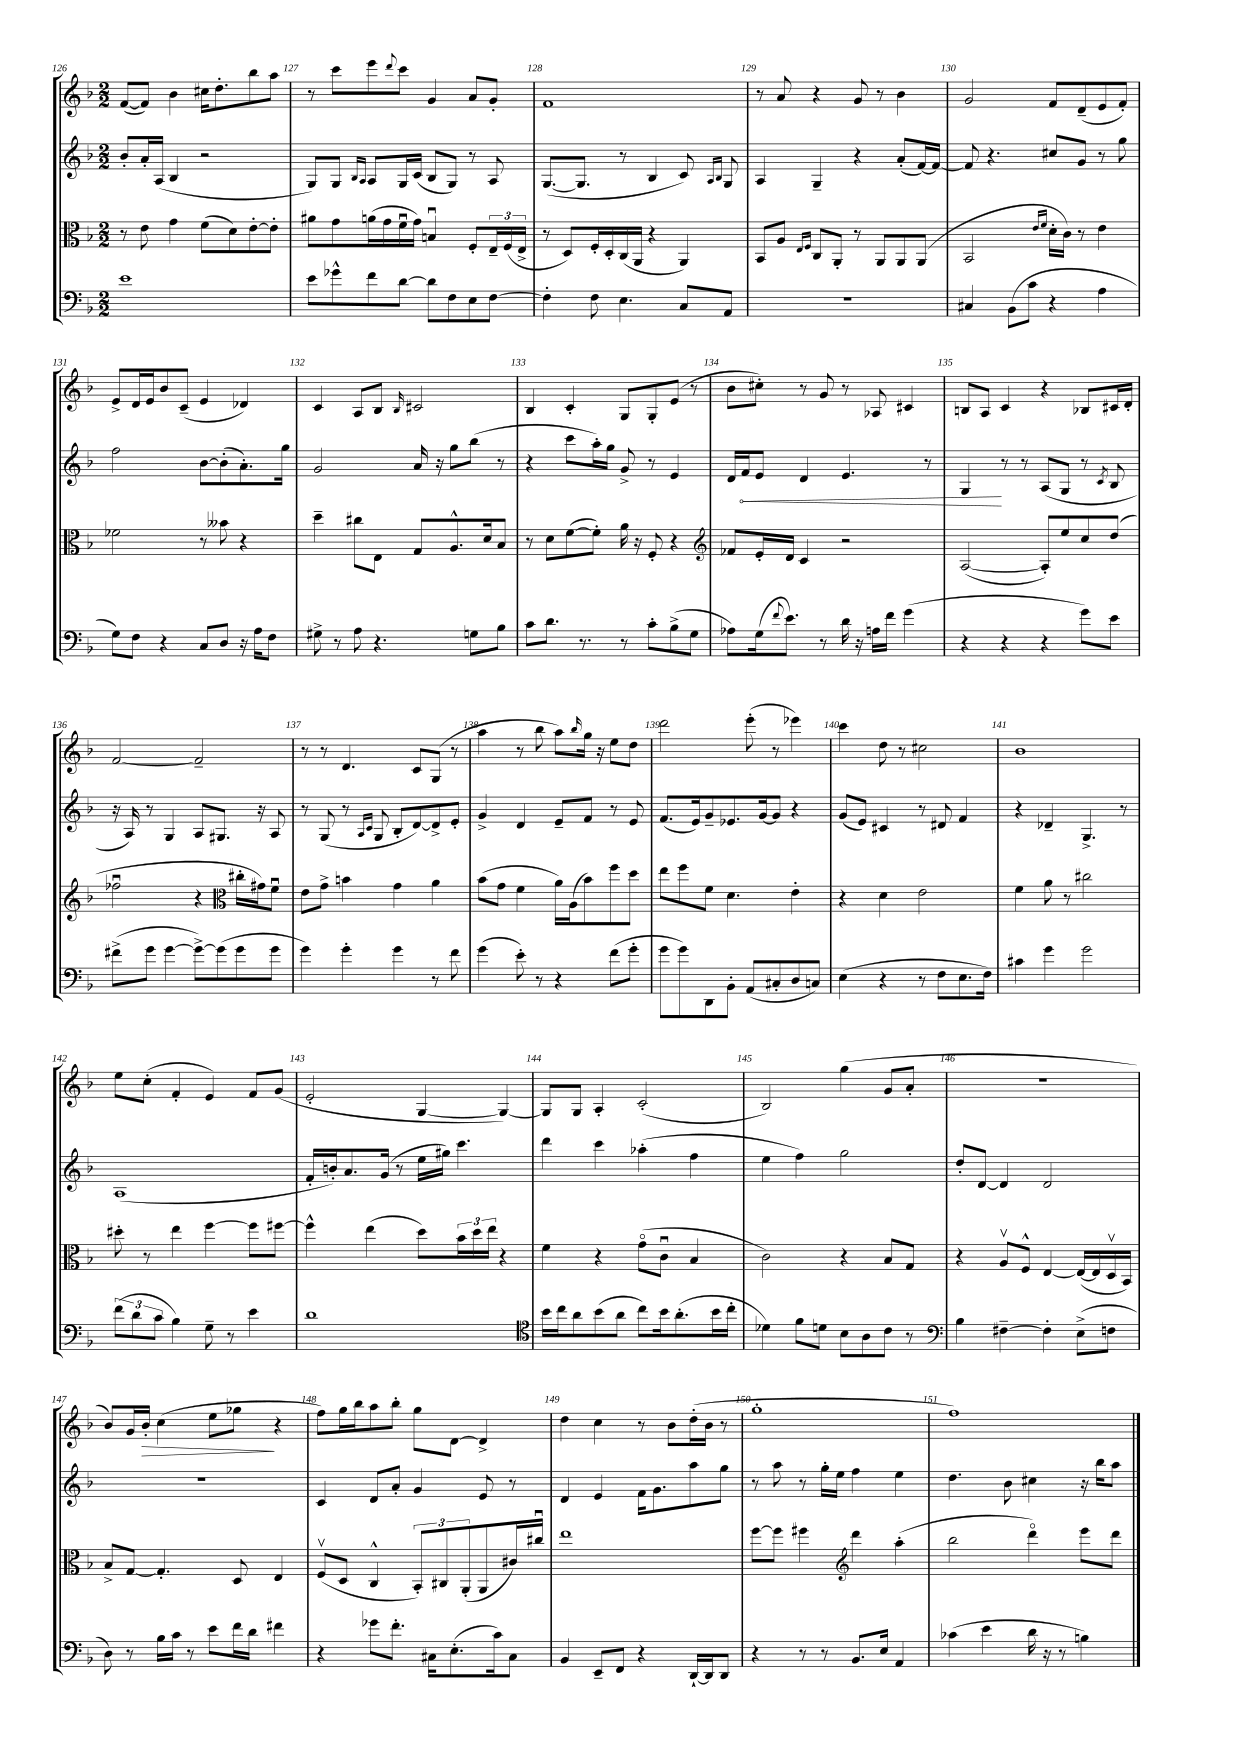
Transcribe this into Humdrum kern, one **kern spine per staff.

**kern	**kern	**kern	**kern
*staff4	*staff3	*staff2	*staff1
*clefF4	*clefC3	*clefG2	*clefG2
*k[b-]	*k[b-]	*k[b-]	*k[b-]
*M2/2	*M2/2	*M2/2	*M2/2
1e	8r	8b-'	([8f
.	8e	16a'	8f])
.	.	(16A	.
.	4g	4B-	4b-
.	(8f	2r	16cc#
.	.	.	8.dd'
.	8d)	.	.
.	[8e'	.	8bb-
.	8e']	.	8aa
=	=	=	=
8e	8a#	8G)	8r
8g-^^	8g	8G	8ccc
.	.	16qqB-	.
.	.	16qqA	.
8f	(16a	8A	8eee
.	16g	.	.
.	.	.	8qqddd
[8d	16fu	16G	8ccc
.	16g)	(16c	.
8d]	4Bu	8B-	4g
8F	.	8G)	.
8E	8F'	8r	8a
[8F	24E~	8A	8g'
.	(24F	.	.
.	24E^	.	.
=	=	=	=
4F']	8r	([8.G	1f
.	8D)	.	.
.	.	8.G]	.
8F	16F'	.	.
.	16D'	.	.
4.E	(16C	8r	.
.	16AA	.	.
.	4r	4B-	.
8C	4AA)	8c)	.
.	.	16qqA	.
.	.	16qqB-	.
8AA	.	8G	.
=	=	=	=
1r	8BB-	4A	8r
.	8A	.	8a
.	16qqE	.	.
.	16qqF	.	.
.	8C	4G~	4r
.	8AA'	.	.
.	8r	4r	8g
.	8AA	.	8r
.	8AA	(8a'	4b-
.	(8AA	[16f)	.
.	.	16f_	.
=	=	=	=
4C#	2BB-	8f]	2g
.	.	4.r	.
(8BB-	.	.	.
8c	.	.	.
.	16qqe	.	.
.	16qqf	.	.
4r	16d'	8cc#	8f
.	16c)	.	.
.	8r	8g	(8d~
4A	4e	8r	8e
.	.	8gg	8f')
=	=	=	=
8G)	2f-	2ff	8e^
8F	.	.	16d
.	.	.	16e
4r	.	.	8b-
.	.	.	(8c~
8C	8r	[8b-	4e
8D	8b--	(8b-']	.
16r	4r	8.a')	4d-)
16A	.	.	.
8F	.	.	.
.	.	16gg	.
=	=	=	=
8G#^	4dd~	2g	4c
8r	.	.	.
8A	8cc#	.	8A
4.r	8E	.	8B-
.	.	.	16qqB-
.	8G	16a	2c#
.	.	16r	.
.	8.A^^	8gg	.
8G	.	(8bb-	.
.	16d	.	.
8B-	8B-	8r	.
=	=	=	=
8c	8r	4r	4B-
8.d	8d	.	.
.	([8f	8ccc	4c'
8.r	.	.	.
.	8f'])	16aa')	.
.	.	16gg	.
8r	16a	8g^	8G
.	16r	.	.
8c'	8F'	8r	8G'
(8B-^	4r	4e	(8e
8G	.	.	8r
=	=	=	=
*	*clefG2	*	*
8A-)	8f-	16d	8b-
.	.	16f	.
(16G	16e'	8e	8cc#')
8qqf	.	.	.
8.e)	16d	.	.
.	4c	4d	8r
8r	.	.	8g
16d	2r	4.e	8r
16r	.	.	.
16A	.	.	8A-
16f	.	.	.
(4g	.	.	4c#
.	.	8r	.
=	=	=	=
4r	([2A	4G	8B
.	.	.	8A
4r	.	8r	4c
.	.	8r	.
4r	8A'])	(8A	4r
.	8ee	8G	.
8g)	8cc	8r	8B-
.	.	8qc	.
8e	(8dd	8B-	16c#
.	.	.	16d'
=	=	=	=
(8f#^	2ff-u	16r	[2f
.	.	16A)	.
8g	.	8r	.
[4g	.	4G	.
8g^_)	4r	8A	2f~]
(8g]	.	8.G#	.
*	*clefC3	*	*
8g	16cc#'	.	.
.	16g#)	16r	.
8g	8fu	8A	.
=	=	=	=
4g)	8e	8r	8r
.	8g^	(8G	8r
4g'	4b	8r	4.d
.	.	16qqA	.
.	.	16qqc	.
.	.	8G	.
4g	4g	8B-'	.
.	.	[8d)	8c
8r	4a	8d^]	(8G
8f	.	8e'	8r
=	=	=	=
(4g	(8b-	4g^	4aa
.	8g	.	.
8e')	4f	4d	8r
8r	.	.	8bb-
4r	16a)	8e~	8aa)
.	(16A	.	.
.	.	.	16qqbb-
.	8b-)	8f	16gg
.	.	.	16r
(8f	8ff	8r	8ee
8g'	8dd	8e	8dd
=	=	=	=
8g	8ee	(8.f	2ddd
8g)	8ff	.	.
.	.	16e)	.
8DD	8f	8g~	.
8BB-'	4.d	8.e-	.
(8AA	.	.	(8eee'
.	.	[16g	.
8C#'	.	8g]	8r
8D	4e'	4r	4eee-)
8C)	.	.	.
=	=	=	=
(4E	4r	(8g	4ccc
.	.	8e)	.
4r	4d	4c#	8dd
.	.	.	8r
8r	2e	8r	2cc#
8F	.	8d#	.
8.E	.	4f	.
16F)	.	.	.
=	=	=	=
4c#	4f	4r	1b-
4g	8a	4d-~	.
.	8r	.	.
2g	2cc#	4.G^	.
.	.	8r	.
=	=	=	=
(12f	8dd#'	(1A	8ee
12d	.	.	.
.	8r	.	(8cc'
12c	.	.	.
4B-)	4ee	.	4f'
8G~	[4ff	.	4e)
8r	.	.	.
4e	8ff]	.	8f
.	[8ff#	.	(8g
=	=	=	=
1d	4ff#^^]	16f'	2e'
.	.	16b')	.
.	.	8.a	.
.	(4ee	.	.
.	.	(16g	.
.	.	8r	.
.	8dd)	16ee	[4G
.	.	16gg#)	.
.	24b-	4.ccc	.
.	24dd	.	.
.	24ee	.	.
.	4r	.	4G_)
=	=	=	=
*clefC4	*	*	*
16b-	4f	4ddd	8G]
16cc	.	.	.
8a	.	.	8G
(8b-	4r	4ccc	4A'
8a	.	.	.
8cc)	(8go	(4aa-'	(2c'
16b-	8cu	.	.
(8.a'	.	.	.
.	4B-	4ff	.
16b-	.	.	.
16cc'	.	.	.
=	=	=	=
4d-)	2c)	4ee	2B-)
8f	.	4ff)	.
8d	.	.	.
8B-	4r	2gg	(4gg
8A	.	.	.
8c	8B-	.	8g
8r	8G	.	8a'
=	=	=	=
*clefF4	*	*	*
4B-	4r	8dd'	1r
.	.	[8d	.
[4F#~	8Av	4d]	.
.	8F^^	.	.
4F#']	[4E	2d	.
(8E^	(16E_	.	.
.	16E]	.	.
8F	16Dv	.	.
.	16BB-)	.	.
=	=	=	=
8D)	8B-^	1r	8b-)
8r	[8G	.	16g
.	.	.	16b-'
16B-	4.G']	.	(4cc
16c	.	.	.
8r	.	.	.
8e	.	.	8ee
16f	8D	.	8gg-
16d	.	.	.
4f#	4E	.	4r
=	=	=	=
4r	(8Fv	4c	8ff)
.	8D	.	16gg
.	.	.	16bb-
8g-	4C^^	8d	8aa
8.f'	.	8a'	8bb-'
.	12BB-')	4g	8gg
16C#	.	.	.
.	12C#	.	.
(8.E'	.	.	[8d
.	(12AA'	.	.
.	8AA	8e	4d^]
16c)	.	.	.
8C#	16c#)	8r	.
.	16cc#u	.	.
=	=	=	=
4BB-	1ee	4d	4dd
8EE~	.	4e	4cc
8FF	.	.	.
4r	.	16f	8r
.	.	8.g	.
.	.	.	8b-
[16DD`	.	8aa	(16dd'
16DD]	.	.	16b-
8DD	.	8gg	8r
=	=	=	=
4r	[8ff	8r	1gg'
.	8ff]	8aa	.
8r	4ff#	8r	.
8r	.	16gg'	.
.	.	16ee	.
*	*clefG2	*	*
8.BB-	4ddd	4ff	.
16E	.	.	.
4AA	(4aa'	4ee	.
=	=	=	=
(4c-	2bb-	4.dd	1ff)
4e	.	.	.
.	.	8b-	.
16d	4dddo)	4cc#	.
16r	.	.	.
8r	.	.	.
4B)	8eee	16r	.
.	.	16bb-	.
.	8ddd	8aa	.
==	==	==	==
*-	*-	*-	*-
